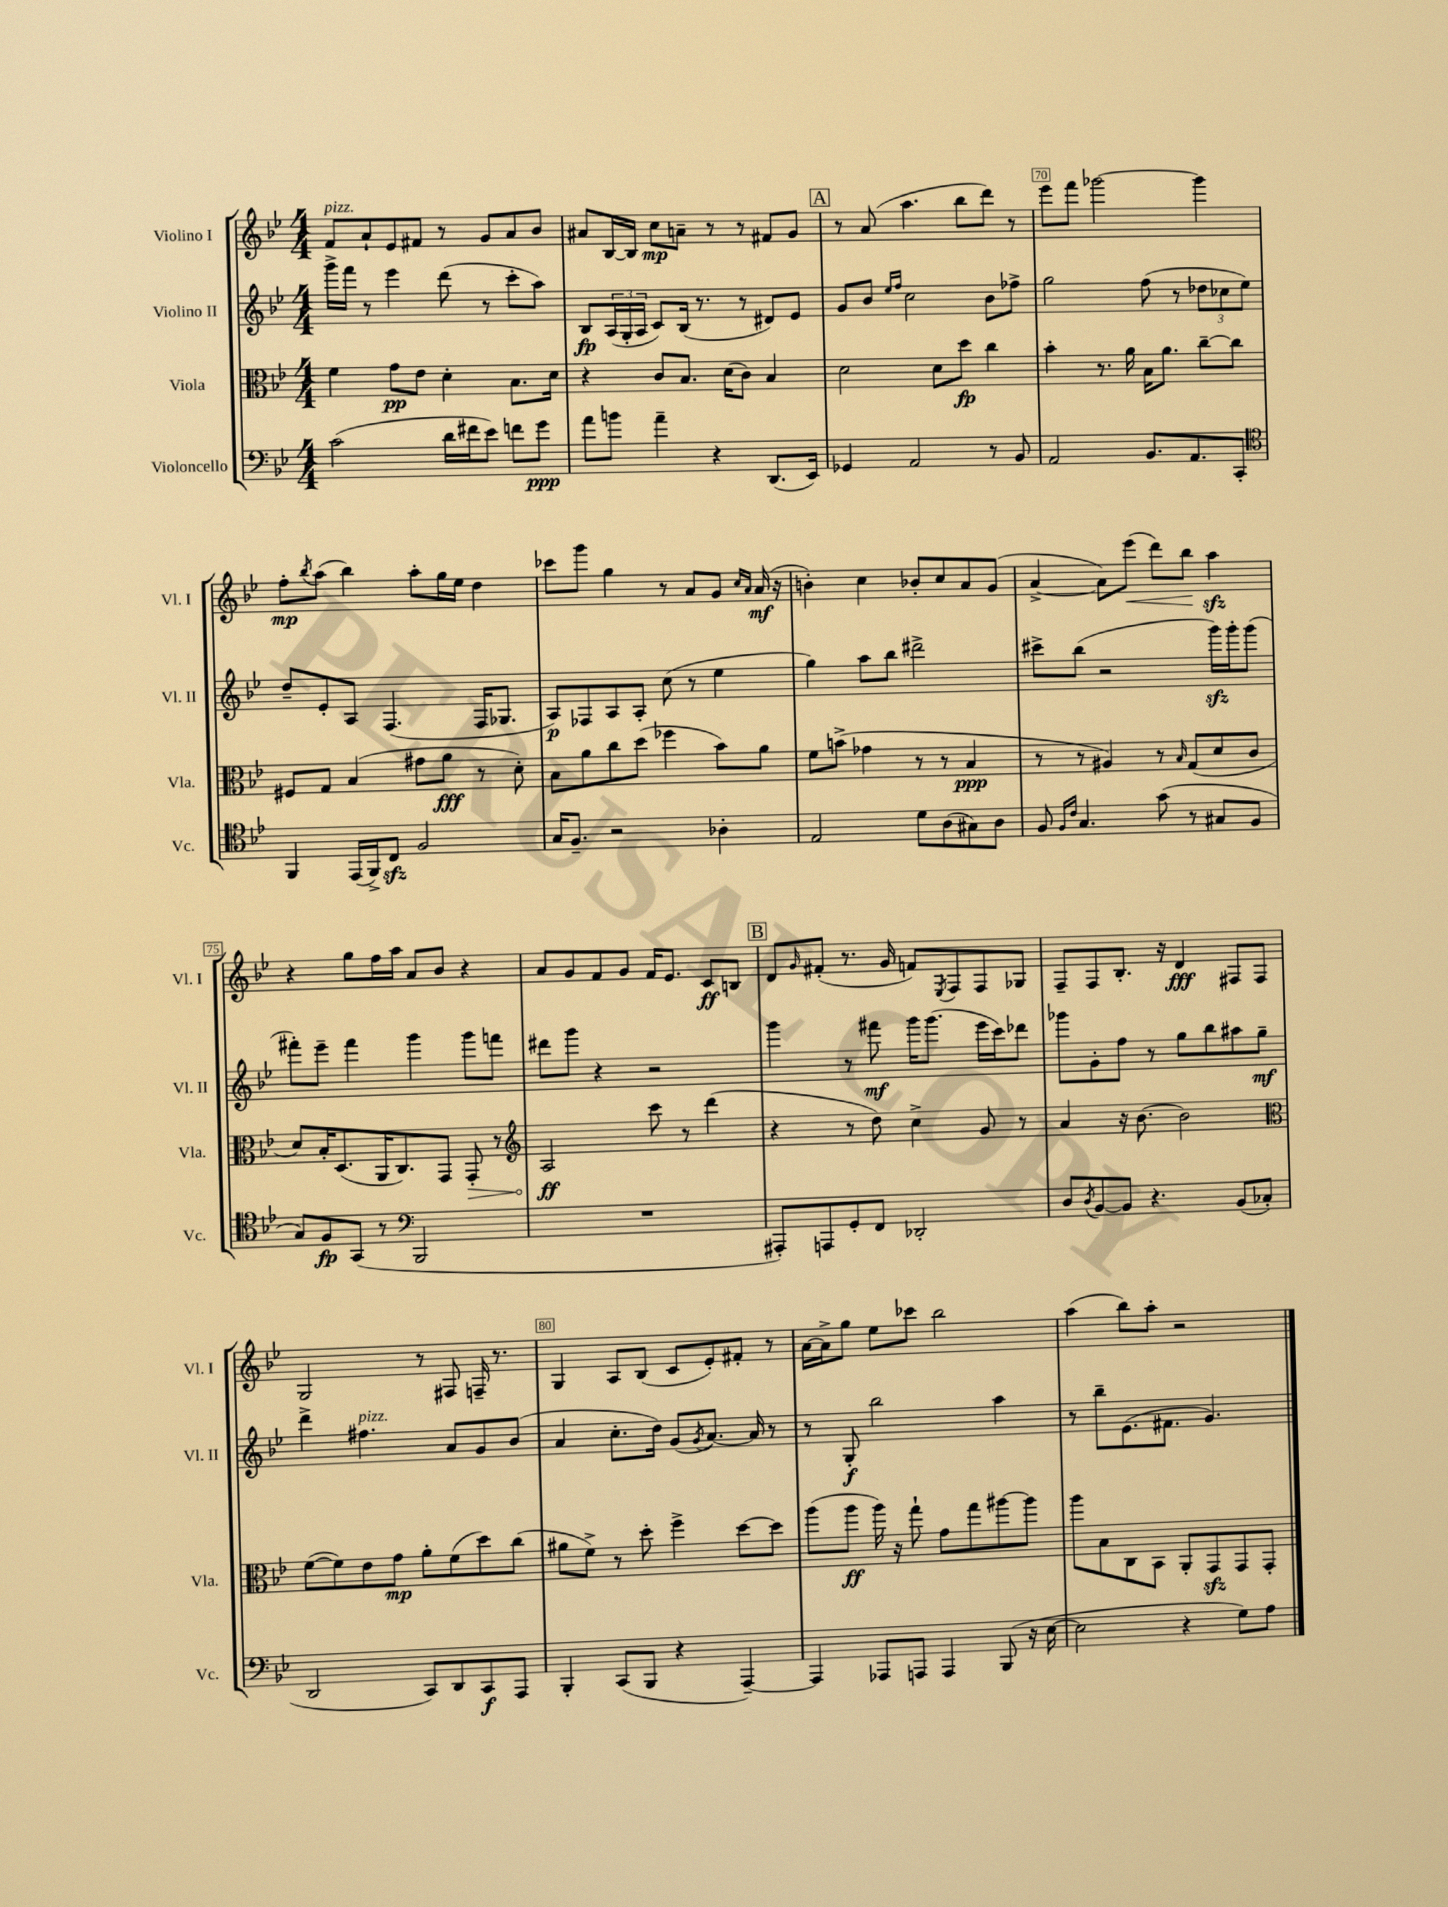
<<
\new StaffGroup <<
\new Staff = "s0" \with { instrumentName = "Violino I" shortInstrumentName = "Vl. I" } {
    \clef treble \key bes \major \numericTimeSignature \time 4/4
    f'8^\markup { \italic "pizz." } a'8-! ees'8 fis'8 r8 g'8 a'8 bes'8 |
    ais'8 bes16~ bes16 c''8\mp a'8-- r8 r8 fis'8 g'8 |
    \mark \markup { \box "A" } r8 a'8( a''4. bes''8 d'''8) r8 |
    ees'''8 f'''8 ges'''2~ ges'''4 |
    f''8-.\mp \acciaccatura { bes''8 } a''8( bes''4) a''8-. g''16 ees''16 d''4 |
    ces'''8 g'''8 g''4 r8 a'8 g'8 \grace { c''16 a'16 } a'16\mf( r16 |
    b'4-.) c''4 bes'8-. c''8 a'8 g'8( |
    a'4~-> a'8) ees'''8\<( d'''8) bes''8\! a''4\sfz |
    r4 g''8 f''16 a''16 a'8 bes'8 r4 |
    a'8 g'8 f'8 g'8 f'16 ees'8. c'8\ff b8 |
    \mark \markup { \box "B" } d'8 \grace { g'16 } fis'8-.( r8. g'16 f'8) \acciaccatura { ees8 } f8 f8 ges8 |
    f8-- f8 bes8.-. r16 d'4\fff fis8 fis8 |
    g2 r8 fis8 f16-- r8. |
    g4 a8 bes8( c'8 ees'8-.) fis'8-. r8 |
    a'16~ a'16-> g''8 ees''8 ces'''8 bes''2 |
    a''4( bes''8) a''8-. r2 \bar "|." |
}
\new Staff = "s1" \with { instrumentName = "Violino II" shortInstrumentName = "Vl. II" } {
    \clef treble \key bes \major \numericTimeSignature \time 4/4
    g'''16-> f'''16 r8 ees'''4 d'''8( r8 c'''8-. a''8) |
    bes8\fp \tuplet 3/2 { a16( g16-. a16 } c'8) bes16( r8. r8 dis'8) ees'8 |
    \mark \markup { \box "A" } g'8 bes'8 \grace { ees''16 f''16 } c''2 bes'8 fes''8-> |
    g''2 f''8( r8 \tuplet 3/2 { des''8 ces''8 ees''8) } |
    d''8-- ees'8-. a8 f4.( f16 ges8. |
    a8\p) fes8 a8 a8-. c''8( r8 ees''4 |
    g''4) a''8 bes''8 dis'''2-> |
    cis'''8-> bes''8( r2 g'''16\sfz) g'''16-. g'''8( |
    fis'''8-.) ees'''8-- fis'''4 g'''4 g'''8 f'''8 |
    dis'''8 g'''8 r4 r2 |
    \mark \markup { \box "B" } g'''4 r8 fis'''8\mf g'''16 g'''8.( ees'''16 c'''16) des'''8 |
    ges'''8 g'8-. f''8 r8 g''8 bes''8 ais''8 g''8--\mf |
    d'''4-> fis''4.^\markup { \italic "pizz." } a'8 g'8 bes'8( |
    a'4 c''8.-. d''16) g'8( \acciaccatura { g'8 } a'8.~) a'16 r8 |
    r8 g8-.\f bes''2 a''4 |
    r8 bes''8-- ees'8.( fis'8. g'4.) \bar "|." |
}
\new Staff = "s2" \with { instrumentName = "Viola" shortInstrumentName = "Vla." } {
    \clef alto \key bes \major \numericTimeSignature \time 4/4
    f'4 g'8\pp ees'8 d'4-. bes8. d'16 |
    r4 c'8 bes8. d'16( c'8) bes4 |
    \mark \markup { \box "A" } d'2 d'8 d''8\fp c''4 |
    bes'4-. r8. a'16 bes16 a'8. c''8~-- c''8 |
    fis8 g8 bes4( gis'8 a'8\fff r8 d'8-.) |
    bes8 a'8 c''8 d''8( fes''4 bes'8) a'8 |
    f'8 b'8->( ges'4 r8 r8 bes4\ppp |
    r8 r8 ais4) r8 \grace { bes16 } g8( d'8 c'8 |
    d'8) bes16-. d8.( a,16 c8.) g,8 \once \override Hairpin.circled-tip = ##t g,8-.\> r8 |
    \clef treble a2\ff\! c'''8 r8 d'''4( |
    \mark \markup { \box "B" } r4 r8 d''8) c''4-> g'8 r8 |
    a'4 r16 bes'8.~ bes'2 |
    \clef alto f'8~( f'8) ees'8 g'8\mp a'8-. f'8( d''8) c''8( |
    ais'8 f'8->) r8 d''8-. f''4-> d''8~ d''8 |
    a''8( a''8\ff a''16) r16 g''8-! g'8 g''8 ais''8~ ais''8 |
    a''8 bes8 c8 bes,8 a,8-. g,8\sfz g,8 g,8-. \bar "|." |
}
\new Staff = "s3" \with { instrumentName = "Violoncello" shortInstrumentName = "Vc." } {
    \clef bass \key bes \major \numericTimeSignature \time 4/4
    c'2( d'16 fis'16 ees'8) f'8 g'8\ppp |
    a'8 b'8 a'4-- r4 d,8.( ees,16) |
    \mark \markup { \box "A" } ges,4 a,2 r8 bes,8 |
    a,2 bes,8. a,8. c,8-. |
    \clef tenor f,4 ees,16( f,16->) c8\sfz f2 |
    g16 f8.-- r2 aes4-. |
    ees2 d'8 a8( gis8) a8 |
    f8 \grace { f16 c'16 } g4. g'8( r8 gis8 f8 |
    g8) f8\fp g,8( r8 \clef bass bes,,2 |
    R1 |
    \mark \markup { \box "B" } ais,,8-.) a,,8 g,8-. f,8 des,2-. |
    d8 \acciaccatura { d8 } bes,8~ bes,8 r4. bes,8( ces8-. |
    d,2 c,8) d,8 c,8\f a,,8 |
    bes,,4-. c,8( bes,,8 r4 a,,4~--) |
    a,,4 aes,,8 a,,8 a,,4 bes,,8( r16 ees16~ |
    ees2 r4 g8) a8 \bar "|." |
}
>>
>>
\layout { \context { \Score currentBarNumber = #67 \override BarNumber.break-visibility = ##(#f #t #t) barNumberVisibility = #(every-nth-bar-number-visible 5) \override BarNumber.stencil = #(make-stencil-boxer 0.1 0.3 ly:text-interface::print) } }
